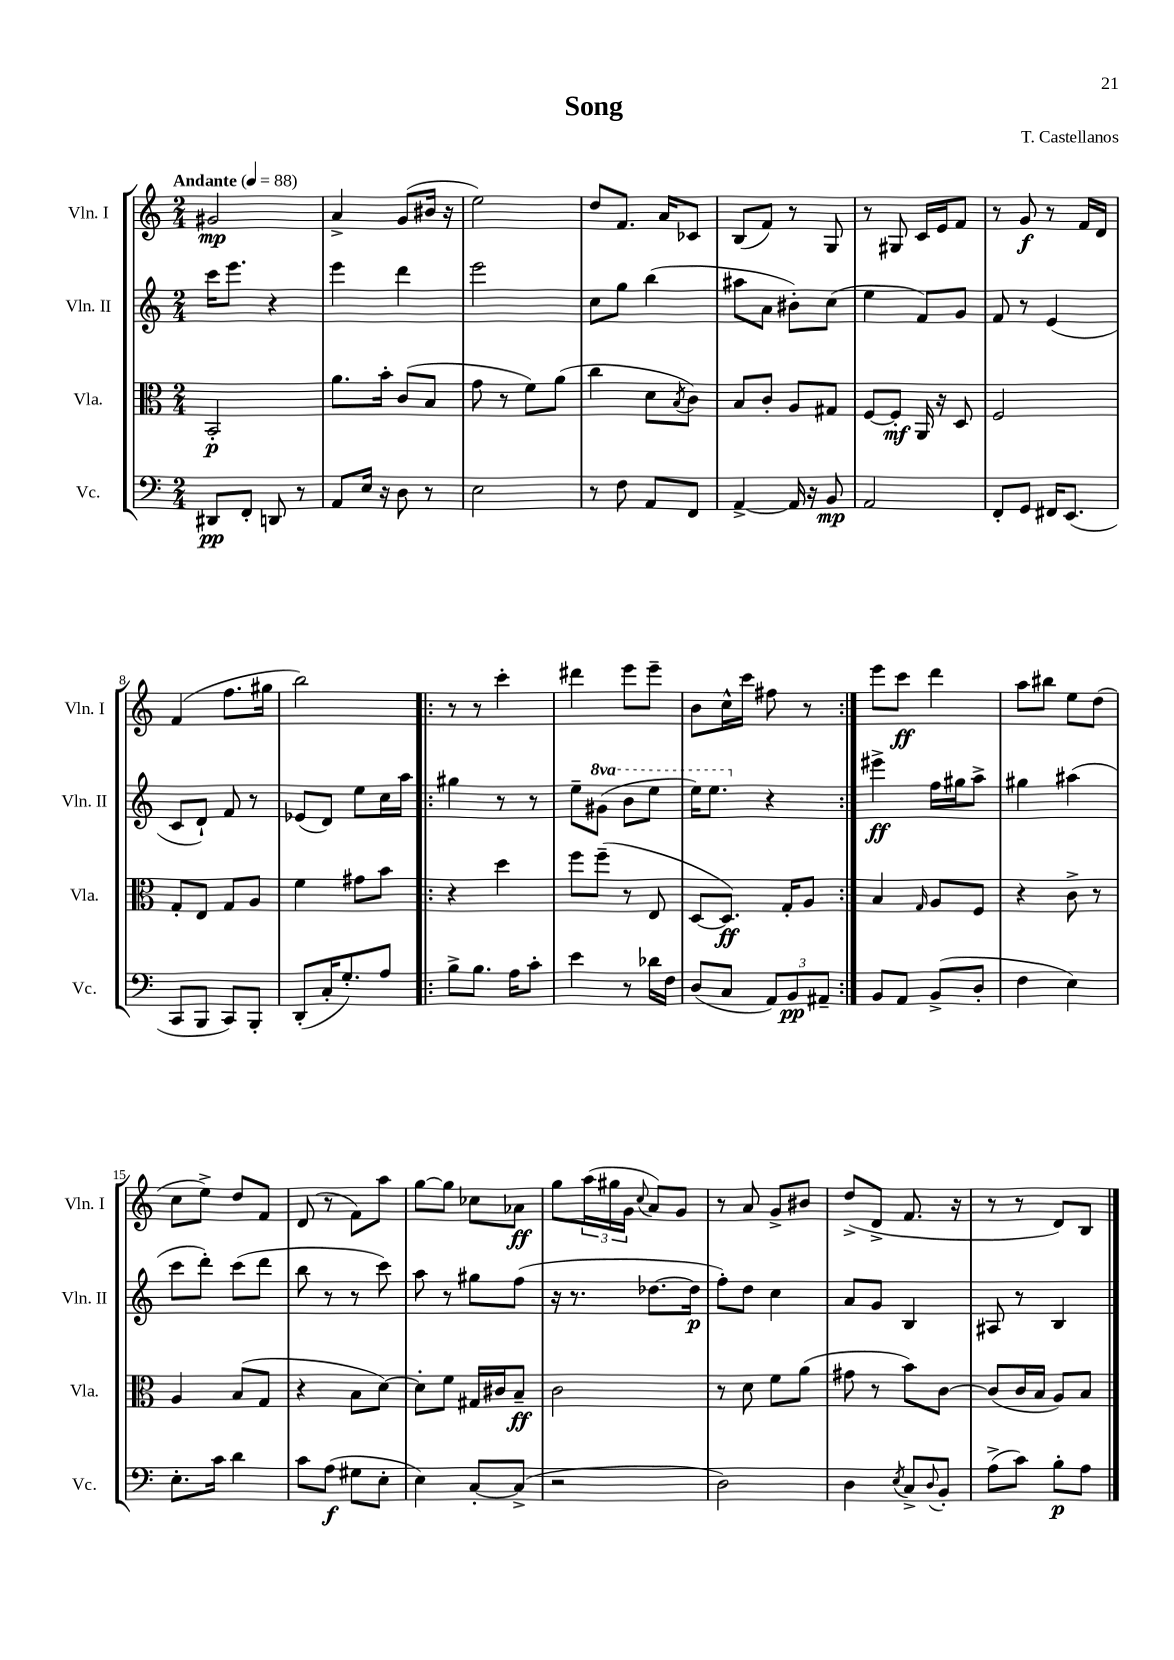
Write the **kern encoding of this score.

**kern	**dynam	**kern	**dynam	**kern	**dynam	**kern	**dynam
*part4	*part4	*part3	*part3	*part2	*part2	*part1	*part1
*staff4	*staff4	*staff3	*staff3	*staff2	*staff2	*staff1	*staff1
*I"Vc.	*	*I"Vla.	*	*I"Vln. II	*	*I"Vln. I	*
*I'Vc.	*	*I'Vla.	*	*I'Vln. II	*	*I'Vln. I	*
*clefF4	*	*clefC3	*	*clefG2	*	*clefG2	*
*k[]	*	*k[]	*	*k[]	*	*k[]	*
*M2/4	*	*M2/4	*	*M2/4	*	*M2/4	*
*MM88	*	*MM88	*	*MM88	*	*MM88	*
=1	=1	=1	=1	=1	=1	=1	=1
!	!	!	!	!	!	!LO:TX:a:B:t=Andante	!
8DD#X/L	pp	2BB'/	p	16ccc\KL	.	2g#X/	mp
.	.	.	.	8.eee\J	.	.	.
8FF'/J	.	.	.	.	.	.	.
8DDn/	.	.	.	4r	.	.	.
8r	.	.	.	.	.	.	.
=2	=2	=2	=2	=2	=2	=2	=2
8AA/L	.	8.a\L	.	4eee\	.	4a^/	.
16E/Jk	.	.	.	.	.	.	.
16r	.	16b'\Jk	.	.	.	.	.
8D\	.	(8c/L	.	4ddd\	.	(8g/L	.
8r	.	8B/J	.	.	.	16b#X/Jk	.
.	.	.	.	.	.	16r	.
=3	=3	=3	=3	=3	=3	=3	=3
2E\	.	8g\	.	2eee\	.	2ee\)	.
.	.	8r	.	.	.	.	.
.	.	8f\L)	.	.	.	.	.
.	.	(8a\J	.	.	.	.	.
=4	=4	=4	=4	=4	=4	=4	=4
8r	.	4cc\	.	8cc\L	.	8dd/L	.
8F\	.	.	.	8gg\J	.	8.f/J	.
8AA/L	.	8d\L	.	(4bb\	.	.	.
.	.	.	.	.	.	16a/KL	.
.	.	8qB/	.	.	.	.	.
8FF/J	.	8c\J)	.	.	.	8c-X/J	.
=5	=5	=5	=5	=5	=5	=5	=5
[4AA^/	.	8B/L	.	8aa#X\L	.	(8B/L	.
.	.	8c'/J	.	8a\J	.	8f/J)	.
16AA/]	.	8A/L	.	8b#X'\L)	.	8r	.
16r	.	.	.	.	.	.	.
8BB/	mp	8G#X/J	.	(8cc\J	.	8G/	.
=6	=6	=6	=6	=6	=6	=6	=6
2AA/	.	[8F/L	.	4ee\	.	8r	.
.	.	8F'/J]	mf	.	.	8G#X/	.
.	.	16AA/	.	8f/L)	.	16c/LL	.
.	.	16r	.	.	.	16e/J	.
.	.	8D/	.	8g/J	.	8f/J	.
=7	=7	=7	=7	=7	=7	=7	=7
8FF'/L	.	2F/	.	8f/	.	8r	.
8GG/J	.	.	.	8r	.	8g/	f
16FF#X/KL	.	.	.	(4e/	.	8r	.
(8.EE/J	.	.	.	.	.	.	.
.	.	.	.	.	.	16f/LL	.
.	.	.	.	.	.	16d/JJ	.
!!LO:LB:g=z
=8	=8	=8	=8	=8	=8	=8	=8
8CC/L	.	8G'/L	.	8c/L	.	(4f/	.
8BBB/J	.	8E/J	.	8d`/J)	.	.	.
8CC/L)	.	8G/L	.	8f/	.	8.ff\L	.
8BBB'/J	.	8A/J	.	8r	.	.	.
.	.	.	.	.	.	16gg#X\Jk	.
=9	=9	=9	=9	=9	=9	=9	=9
(8DD'/L	.	4f\	.	(8e-X/L	.	2bb\)	.
16C'/K	.	.	.	8d/J)	.	.	.
8.G'/)	.	.	.	.	.	.	.
.	.	8g#X\L	.	8ee\L	.	.	.
8A/J	.	8b\J	.	16cc\L	.	.	.
.	.	.	.	16aa\JJ	.	.	.
=10!|:	=10!|:	=10!|:	=10!|:	=10!|:	=10!|:	=10!|:	=10!|:
8B^\L	.	4r	.	4gg#X\	.	8r	.
8.B\J	.	.	.	.	.	8r	.
.	.	4dd\	.	8r	.	4ccc'\	.
16A\KL	.	.	.	.	.	.	.
8c'\J	.	.	.	8r	.	.	.
=11	=11	=11	=11	=11	=11	=11	=11
4e\	.	8ff\L	.	8ee~\L	.	4ddd#X\	.
*	*	*	*	*8va	*	*	*
.	.	(8ff~\J	.	(8gg#X\J	.	.	.
8r	.	8r	.	8bb\L	.	8eee\L	.
16d-X\LL	.	8E/	.	8eee\J	.	8eee~\J	.
16F\JJ	.	.	.	.	.	.	.
=12	=12	=12	=12	=12	=12	=12	=12
(8D/L	.	[8D/L	.	16eee\KL)	.	8b\L	.
.	.	.	.	8.eee\J	.	.	.
8C/J	.	8.D/J])	ff	.	.	16cc^^\L	.
.	.	.	.	.	.	16ccc\JJ	.
*	*	*	*	*X8va	*	*	*
12AA/L)	.	.	.	4r	.	8ff#X\	.
.	.	16G'/KL	.	.	.	.	.
12BB/	pp	.	.	.	.	.	.
.	.	8A/J	.	.	.	8r	.
12AA#X~/J	.	.	.	.	.	.	.
=13:|!	=13:|!	=13:|!	=13:|!	=13:|!	=13:|!	=13:|!	=13:|!
8BB/L	.	4B/	.	4eee#X^\	ff	8eee\L	.
8AA/J	.	.	.	.	.	8ccc\J	ff
.	.	16qqG/	.	.	.	.	.
(8BB^/L	.	8A/L	.	16ff\LL	.	4ddd\	.
.	.	.	.	16gg#X\J	.	.	.
8D'/J	.	8F/J	.	8aa^\J	.	.	.
=14	=14	=14	=14	=14	=14	=14	=14
4F\	.	4r	.	4gg#X\	.	8aa\L	.
.	.	.	.	.	.	8bb#X\J	.
4E\)	.	8c^\	.	(4aa#X\	.	8ee\L	.
.	.	8r	.	.	.	(8dd\J	.
!!LO:LB:g=z
=15	=15	=15	=15	=15	=15	=15	=15
8.E'\L	.	4A/	.	8ccc\L	.	8cc\L	.
.	.	.	.	8ddd'\J)	.	8ee^\J)	.
16c\Jk	.	.	.	.	.	.	.
4d\	.	(8B/L	.	(8ccc\L	.	8dd/L	.
.	.	8G/J	.	8ddd\J	.	8f/J	.
=16	=16	=16	=16	=16	=16	=16	=16
8c\L	.	4r	.	8bb\	.	(8d/	.
(8A\J	f	.	.	8r	.	8r	.
8G#X\L	.	8B\L	.	8r	.	8f\L)	.
8E'\J	.	[8d\J)	.	8ccc\)	.	8aa\J	.
=17	=17	=17	=17	=17	=17	=17	=17
4E\)	.	8d'\L]	.	8aa\	.	[8gg\L	.
.	.	8f\J	.	8r	.	8gg\J]	.
[8C'/L	.	16G#X/LL	.	8gg#X\L	.	8cc-X\L	.
.	.	16c#X/J	.	.	.	.	.
(8C^/J]	.	8B~/J	ff	(8ff\J	.	8a-X\J	ff
=18	=18	=18	=18	=18	=18	=18	=18
2r	.	2c\	.	16r	.	8gg\L	.
.	.	.	.	8.r	.	.	.
.	.	.	.	.	.	(24aa\L	.
.	.	.	.	.	.	24gg#X\	.
.	.	.	.	.	.	24g\JJ	.
.	.	.	.	.	.	8qqcc/	.
.	.	.	.	[8.dd-X\L	.	8a/L)	.
.	.	.	.	.	.	8g/J	.
.	.	.	.	16dd-\Jk]	p	.	.
=19	=19	=19	=19	=19	=19	=19	=19
2D\)	.	8r	.	8ff'\L)	.	8r	.
.	.	8d\	.	8dd\J	.	8a/	.
.	.	8f\L	.	4cc\	.	8g^/L	.
.	.	(8a\J	.	.	.	8b#X/J	.
=20	=20	=20	=20	=20	=20	=20	=20
4D\	.	8g#X\	.	8a/L	.	(8dd^/L	.
.	.	8r	.	8g/J	.	8d^/J	.
8qE/	.	.	.	.	.	.	.
8C^/L	.	8b\L)	.	4B/	.	8.f/	.
8qqD/	.	.	.	.	.	.	.
8BB'/J	.	[8c\J	.	.	.	.	.
.	.	.	.	.	.	16r	.
=21	=21	=21	=21	=21	=21	=21	=21
(8A^\L	.	(8c/L]	.	8A#X/	.	8r	.
8c\J)	.	16c/L	.	8r	.	8r	.
.	.	16B/JJ	.	.	.	.	.
8B'\L	p	8A/L)	.	4B/	.	8d/L)	.
8A\J	.	8B/J	.	.	.	8B/J	.
==	==	==	==	==	==	==	==
*-	*-	*-	*-	*-	*-	*-	*-
